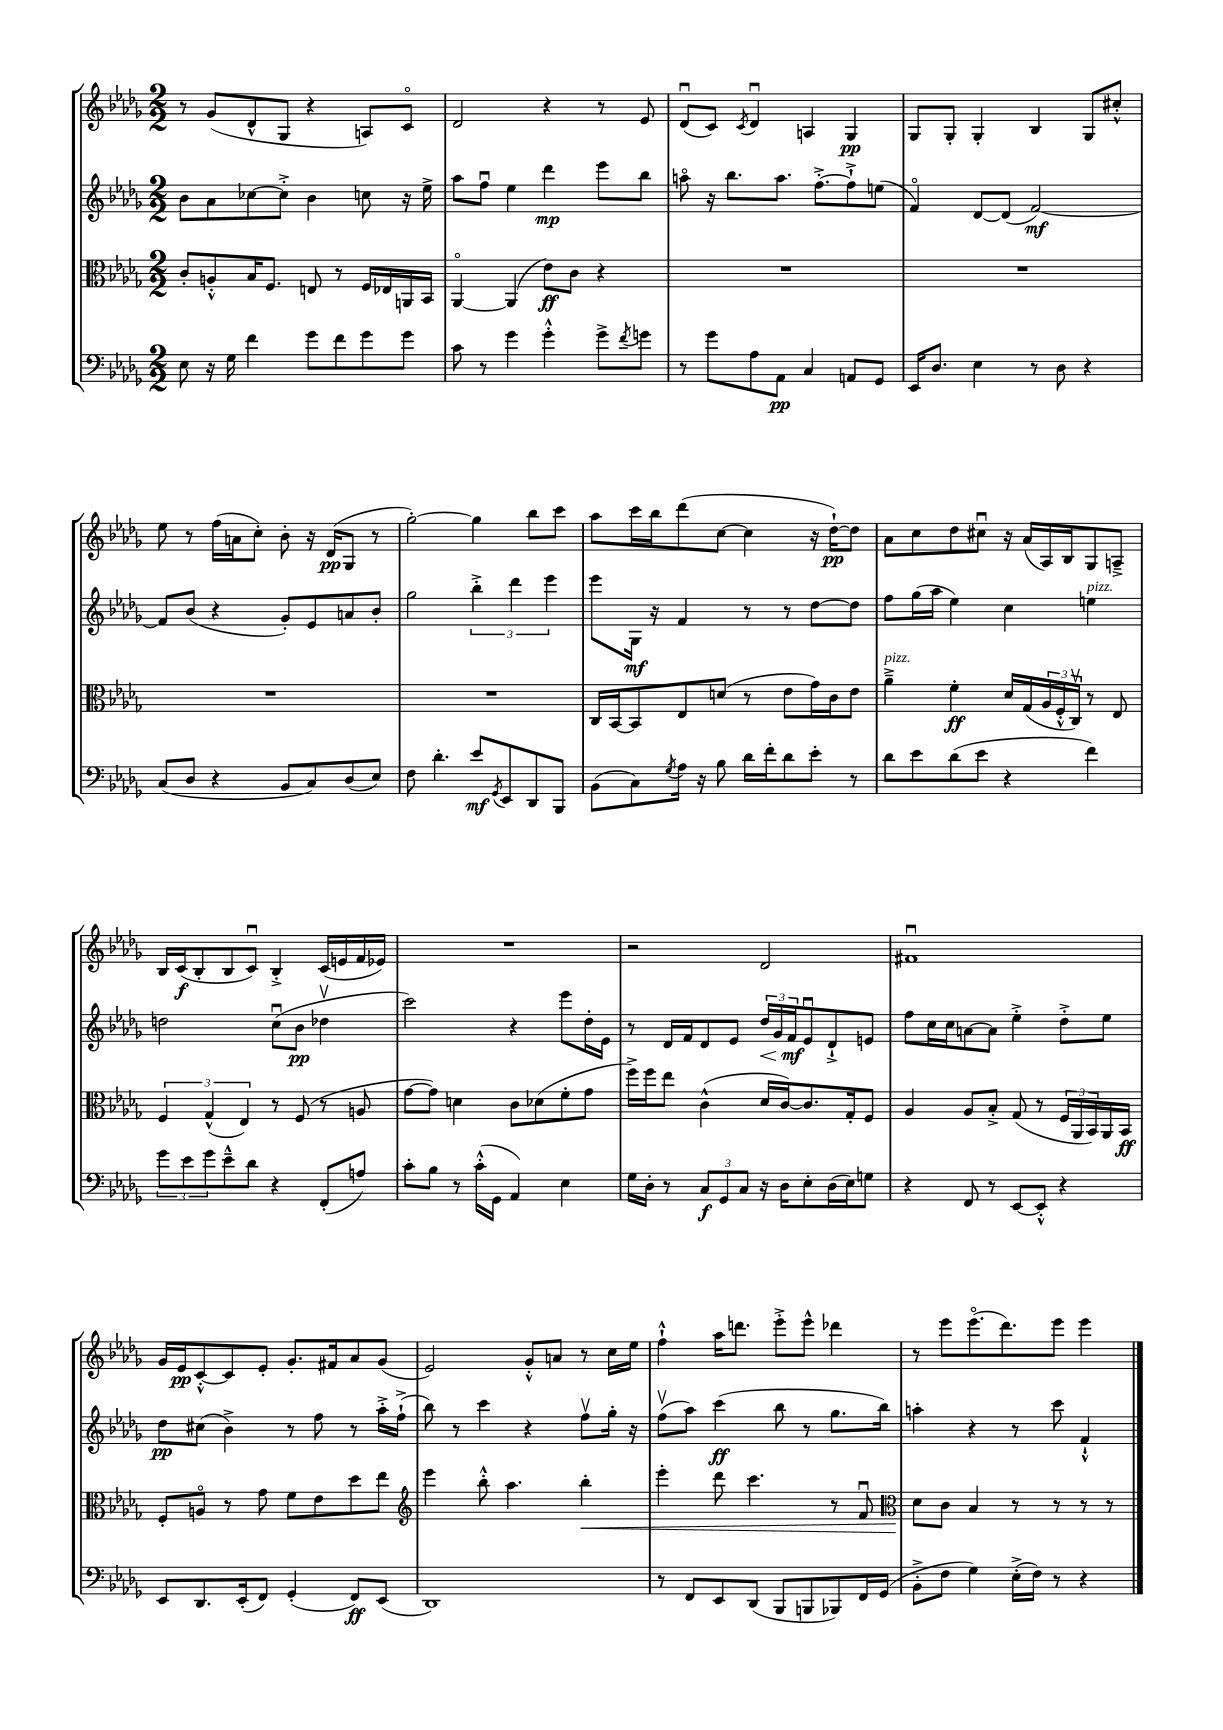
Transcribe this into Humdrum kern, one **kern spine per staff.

**kern	**dynam	**kern	**dynam	**kern	**dynam	**kern	**dynam
*part4	*part4	*part3	*part3	*part2	*part2	*part1	*part1
*staff4	*staff4	*staff3	*staff3	*staff2	*staff2	*staff1	*staff1
*clefF4	*	*clefC3	*	*clefG2	*	*clefG2	*
*k[b-e-a-d-g-]	*	*k[b-e-a-d-g-]	*	*k[b-e-a-d-g-]	*	*k[b-e-a-d-g-]	*
*M2/2	*	*M2/2	*	*M2/2	*	*M2/2	*
=1	=1	=1	=1	=1	=1	=1	=1
8E-\	.	8c'/L	.	8b-\L	.	8r	.
16r	.	8An'^^/	.	8a-\	.	(8g-/L	.
16G-\	.	.	.	.	.	.	.
4f\	.	16B-/K	.	[8cc-X\	.	8d-^^/	.
.	.	8.F/J	.	.	.	.	.
.	.	.	.	8cc-'^\J]	.	8G-/J	.
8g-\L	.	8En/	.	4b-\	.	4r	.
8f\	.	8r	.	.	.	.	.
8g-\	.	16F/LL	.	8ccn\	.	8An/L)	.
.	.	16E-X/	.	.	.	.	.
8g-\J	.	16AAn/	.	16r	.	8c/J	.
.	.	16BB-/JJ	.	16ee-^\	.	.	.
=2	=2	=2	=2	=2	=2	=2	=2
8c\	.	[4AA-/	.	8aa-\L	.	2d-/	.
8r	.	.	.	8ffu\J	.	.	.
4g-\	.	(4AA-/]	.	4ee-\	.	.	.
4g-'^^\	.	8e-\L)	ff	4ddd-\	mp	4r	.
.	.	8c\J	.	.	.	.	.
8g-^\L	.	4r	.	8eee-\L	.	8r	.
8qf/	.	.	.	.	.	.	.
8gn\J	.	.	.	8bb-\J	.	8e-/	.
=3	=3	=3	=3	=3	=3	=3	=3
8r	.	1r	.	8aan\	.	(8d-u/L	.
8g-\L	.	.	.	16r	.	8c/J)	.
.	.	.	.	8.bb-\L	.	.	.
.	.	.	.	.	.	8qc/	.
8A-\	.	.	.	.	.	4d-u/	.
8AA-\J	pp	.	.	8.aa\J	.	.	.
4C/	.	.	.	.	.	4An/	.
.	.	.	.	[8.ff'^\L	.	.	.
8AAn/L	.	.	.	8ff`^\]	.	4G-/	pp
8GG-/J	.	.	.	(8een\J	.	.	.
=4	=4	=4	=4	=4	=4	=4	=4
16EE-/KL	.	1r	.	4f/)	.	8G-/L	.
8.D-/J	.	.	.	.	.	.	.
.	.	.	.	.	.	8G-'/J	.
4E-\	.	.	.	[8d-/L	.	4G-'/	.
.	.	.	.	(8d-/J]	.	.	.
8r	.	.	.	[2f/)	mf	4B-/	.
8D-\	.	.	.	.	.	.	.
4r	.	.	.	.	.	8G-/L	.
.	.	.	.	.	.	8cc#X'^^/J	.
!!LO:LB:g=z
=5	=5	=5	=5	=5	=5	=5	=5
(8C/L	.	1r	.	8f/L]	.	8ee-\	.
8D-/J	.	.	.	(8b-/J	.	8r	.
4r	.	.	.	4r	.	(16ff\LL	.
.	.	.	.	.	.	16an\J	.
.	.	.	.	.	.	8cc'\J)	.
8BB-/L	.	.	.	8g-'/L)	.	8b-'\	.
8C/)	.	.	.	8e-/	.	16r	.
.	.	.	.	.	.	(16d-/KL	pp
(8D-/	.	.	.	8an/	.	8G-/J	.
8E-/J)	.	.	.	8b-'/J	.	8r	.
=6	=6	=6	=6	=6	=6	=6	=6
8F\	.	1r	.	2gg-\	.	[2gg-'\)	.
4.d-'\	.	.	.	.	.	.	.
8e-/L	mf	.	.	6bb-'^\	.	4gg-\]	.
8qGG-/	.	.	.	.	.	.	.
8EE-/	.	.	.	.	.	.	.
.	.	.	.	6ddd-\	.	.	.
8DD-/	.	.	.	.	.	8bb-\L	.
.	.	.	.	6eee-\	.	.	.
8BBB-/J	.	.	.	.	.	8ccc\J	.
=7	=7	=7	=7	=7	=7	=7	=7
(8BB-\L	.	16C/LL	.	8eee-\L	.	8aa-\L	.
.	.	[16BB-/J	.	.	.	.	.
8C\)	.	8BB-/]	.	16G-\Jk	mf	16ccc\L	.
.	.	.	.	16r	.	16bb-\J	.
8qG-/	.	.	.	.	.	.	.
16A-\Jk	.	8E-/	.	4f/	.	(8ddd-\	.
16r	.	.	.	.	.	.	.
8B-\	.	(8dn/J	.	.	.	[8cc\J	.
16d-\LL	.	8r	.	8r	.	4cc\]	.
16f'\J	.	.	.	.	.	.	.
8d-\	.	8e-\L	.	8r	.	.	.
8e-'\J	.	16g-\L)	.	[8dd-\L	.	16r	.
.	.	16c\J	.	.	.	[16dd-`\KL)	pp
8r	.	8e-\J	.	8dd-\J]	.	8dd-\J]	.
=8	=8	=8	=8	=8	=8	=8	=8
!	!	!LO:TX:a:i:t=pizz.	!	!	!	!	!
8d-\L	.	4a-~^\	.	8ff\L	.	8a-\L	.
8e-\	.	.	.	(16gg-\L	.	8cc\	.
.	.	.	.	16aa-\JJ	.	.	.
(8d-\	.	4f'\	ff	4ee-\)	.	8dd-\	.
8e-\J	.	.	.	.	.	8cc#Xu\J	.
4r	.	16d-/LL	.	4cc\	.	16r	.
.	.	(16G-/	.	.	.	(16a-/LL	.
.	.	24A-/	.	.	.	16A-/)	.
.	.	24F'^^/	.	.	.	.	.
.	.	.	.	.	.	16B-/J	.
.	.	24Cv/JJ)	.	.	.	.	.
!	!	!	!	!LO:TX:a:i:t=pizz.	!	!	!
4f\)	.	8r	.	4een\	.	8G-/	.
.	.	8E-/	.	.	.	8An~^/J	.
!!LO:LB:g=z
=9	=9	=9	=9	=9	=9	=9	=9
12g-\L	.	6F/	.	2ddn\	.	16B-/LL	.
.	.	.	.	.	.	(16c/J	f
12e-\	.	.	.	.	.	.	.
.	.	.	.	.	.	8B-'/	.
12g-\	.	(6G-^^/	.	.	.	.	.
8e-~^^\	.	.	.	.	.	8B-/	.
.	.	6E-/)	.	.	.	.	.
8d-\J	.	.	.	.	.	8cu/J)	.
4r	.	8r	.	(8ccu\L	.	4B-'^/	.
.	.	(8F/	.	8b-\J	pp	.	.
(8FF'/L	.	8r	.	4dd-Xv\	.	(16c/LL	.
.	.	.	.	.	.	16en/	.
8An/J)	.	8An/	.	.	.	16f/	.
.	.	.	.	.	.	16e-X/JJ)	.
=10	=10	=10	=10	=10	=10	=10	=10
8c'\L	.	[8g-\L	.	2ccc\)	.	1r	.
8B-\J	.	8g-\J])	.	.	.	.	.
8r	.	4dn\	.	.	.	.	.
(16c'^^\LL	.	.	.	.	.	.	.
16GG-\JJ	.	.	.	.	.	.	.
4AA-/)	.	8c\L	.	4r	.	.	.
.	.	(8d-X\	.	.	.	.	.
4E-\	.	8f'\	.	8eee-\L	.	.	.
.	.	8g-\J	.	16dd-'\L	.	.	.
.	.	.	.	16e-\JJ	.	.	.
=11	=11	=11	=11	=11	=11	=11	=11
16G-\LL	.	16ff^\LL)	.	8r	.	2r	.
16D-'\JJ	.	16ff\J	.	.	.	.	.
8r	.	8ee-\J	.	16d-/LL	.	.	.
.	.	.	.	16f/J	.	.	.
12C/L	f	(4c^^\	.	8d-/	.	.	.
12GG-/	.	.	.	.	.	.	.
.	.	.	.	8e-/J	.	.	.
12C/J	.	.	.	.	.	.	.
!	!	!	!	!	!LO:HP:b	!	!
16r	.	16d-/LL	.	24dd-/LL	<	2d-/	.
.	.	.	.	24g-/	.	.	.
16D-\KL	.	[16c/J)	.	.	.	.	.
.	.	.	.	24f/J	mf	.	.
8E-'\	.	8.c/]	.	8e-u/	[	.	.
(16D-\L	.	.	.	8d-`^/	.	.	.
16E-\J)	.	16G-'/k	.	.	.	.	.
8Gn\J	.	8F/J	.	8en/J	.	.	.
=12	=12	=12	=12	=12	=12	=12	=12
4r	.	4A-/	.	8ff\L	.	1f#Xu	.
.	.	.	.	16cc\L	.	.	.
.	.	.	.	16cc\J	.	.	.
8FF/	.	8A-/L	.	[8an\	.	.	.
8r	.	8B-'^/J	.	8a\J]	.	.	.
[8EE-/L	.	(8G-/	.	4ee-'^\	.	.	.
8EE-'^^/J]	.	8r	.	.	.	.	.
4r	.	24F/LL	.	8dd-'^\L	.	.	.
.	.	24AA-/	.	.	.	.	.
.	.	24BB-/)	.	.	.	.	.
.	.	16AA-/	.	8ee-\J	.	.	.
.	.	16BB-/JJ	ff	.	.	.	.
!!LO:LB:g=z
=13	=13	=13	=13	=13	=13	=13	=13
8EE-/L	.	8F'/L	.	8dd-\L	pp	16g-/LL	.
.	.	.	.	.	.	16e-/J	pp
8.DD-/	.	8An/J	.	(8cc#X\J	.	[8c'^^/	.
.	.	8r	.	4b-^\)	.	8c/]	.
(16EE-'/k	.	.	.	.	.	.	.
8FF/J)	.	8g-\	.	.	.	8e-'/J	.
(4GG-'/	.	8f\L	.	8r	.	8.g-'/L	.
.	.	8e-\	.	8ff\	.	.	.
.	.	.	.	.	.	16f#X/k	.
8FF/L)	ff	8dd-\	.	8r	.	8a-/	.
(8EE-/J	.	8ee-\J	.	16aa-'^\LL	.	(8g-/J	.
.	.	.	.	(16ff`^\JJ	.	.	.
=14	=14	=14	=14	=14	=14	=14	=14
*	*	*clefG2	*	*	*	*	*
1DD-)	.	4eee-\	.	8bb-\)	.	2e-/)	.
.	.	.	.	8r	.	.	.
.	.	8bb-'^^\	.	4ccc\	.	.	.
.	.	4.aa-\	.	.	.	.	.
.	.	.	.	4r	.	8g-'^^/L	.
.	.	.	.	.	.	8an/J	.
!	!	!	!LO:HP:b	!	!	!	!
.	.	4bb-'\	<	8ffv\L	.	8r	.
.	.	.	.	16gg-'\Jk	.	16cc\LL	.
.	.	.	.	16r	.	16ee-\JJ	.
=15	=15	=15	=15	=15	=15	=15	=15
8r	.	4eee-'\	.	(8ffv\L	.	4ff`^^\	.
8FF/L	.	.	.	8aa-\J)	.	.	.
8EE-/	.	8ddd-\	.	(4ccc\	ff	16aa-\KL	.
.	.	.	.	.	.	8.dddn\J	.
(8DD-/J	.	4.ccc\	.	.	.	.	.
8BBB-/L	.	.	.	8bb-\	.	8eee-'^\L	.
8BBBn/	.	.	.	8r	.	8eee-^^\J	.
8BBB-X/)	.	8r	.	8.gg-\L	.	4ddd-X\	.
16FF/L	.	8fu/	.	.	.	.	.
(16GG-/JJ	.	.	.	16bb-\Jk)	.	.	.
=16	=16	=16	=16	=16	=16	=16	=16
*	*	*clefC3	*	*	*	*	*
8BB-'^\L	.	8d-\L	.	4aan'\	.	8r	.
8F\J	.	8c\J	[	.	.	8eee-\L	.
4G-\)	.	4B-/	.	4r	.	(8.eee-\	.
.	.	.	.	.	.	8.ddd-\)	.
(16E-'^\LL	.	8r	.	8r	.	.	.
16F\JJ)	.	.	.	.	.	.	.
8r	.	8r	.	8ccc\	.	8eee-\J	.
4r	.	8r	.	4f`^^/	.	4eee-\	.
.	.	8r	.	.	.	.	.
==	==	==	==	==	==	==	==
*-	*-	*-	*-	*-	*-	*-	*-
